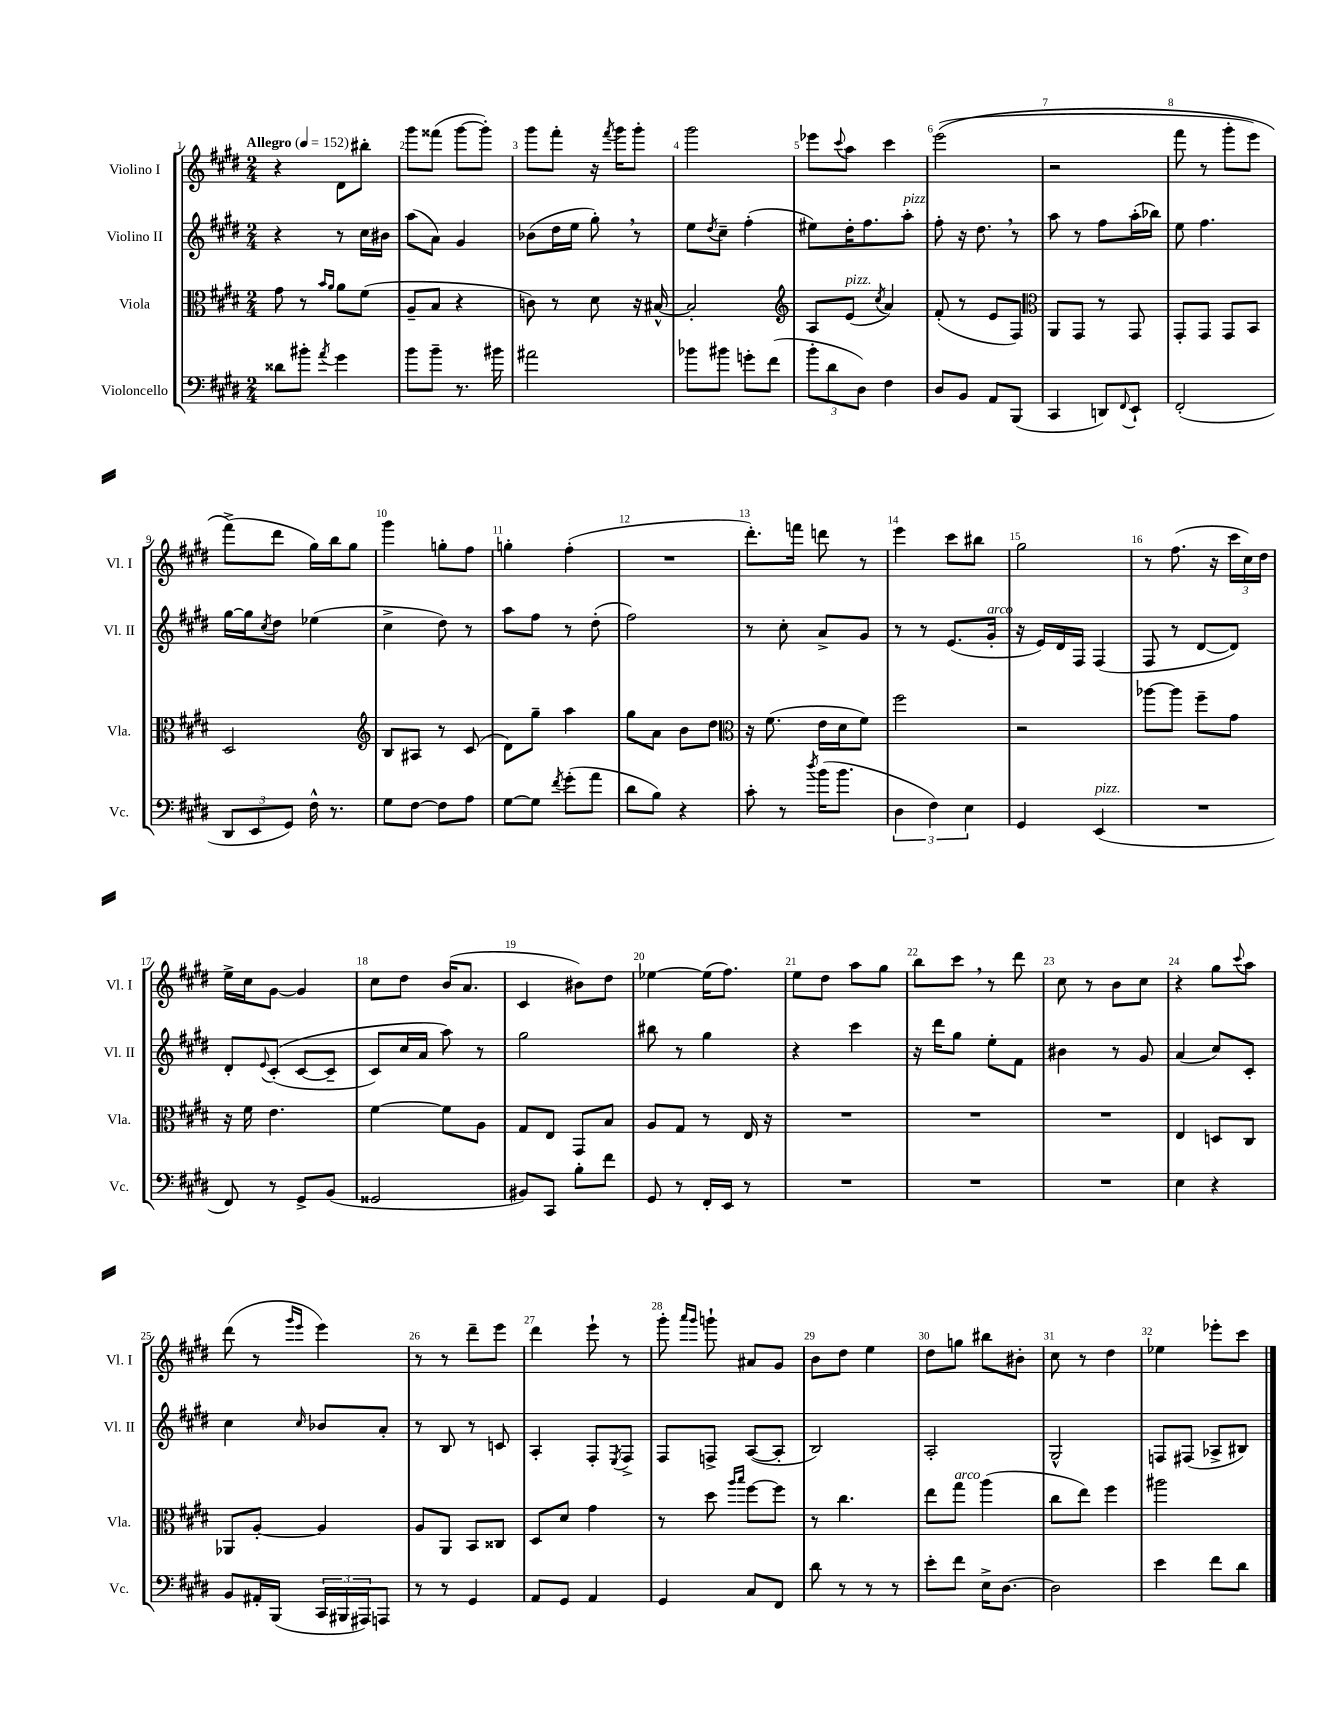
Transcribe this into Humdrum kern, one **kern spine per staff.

**kern	**kern	**kern	**kern
*staff4	*staff3	*staff2	*staff1
*clefF4	*clefC3	*clefG2	*clefG2
*k[f#c#g#d#]	*k[f#c#g#d#]	*k[f#c#g#d#]	*k[f#c#g#d#]
*M2/4	*M2/4	*M2/4	*M2/4
*MM152	*MM152	*MM152	*MM152
8d##	8g#	4r	4r
8b#'	8r	.	.
.	16qqb	.	.
8qa	16qqa	.	.
4g#	8a	8r	8d#
.	(8f#	16cc#	8bb#'
.	.	16b#	.
=	=	=	=
8b	8A~	(8aa	8ggg#
8b~	8B	8a)	(8fff##
8.r	4r	4g#	[8ggg#
.	.	.	8ggg#'])
16b#	.	.	.
=	=	=	=
2a#	8c)	(8b-	8ggg#
.	8r	16dd#	8fff#'
.	.	16ee	.
.	8d#	8gg#')	16r
.	.	.	8qfff#
.	.	.	16ggg#
.	16r	8r	8ggg#'
.	[16B#^^	.	.
=	=	=	=
8b-	2B#']	8ee	2ggg#
.	.	8qdd#	.
8b#	.	8cc#~	.
8g'	.	(4ff#'	.
(8f#	.	.	.
=	=	=	=
*	*clefG2	*	*
12b'	8A	8ee#)	8eee-
12d#	.	.	.
.	.	.	8qqccc#
.	(8e	16dd#'	8aa
12D#)	.	.	.
.	.	8.ff#	.
.	8qcc#	.	.
4F#	4a)	.	4ccc#
.	.	8aa'	.
=	=	=	=
8D#	(8f#'	8ff#'	&((2eee
8BB	8r	16r	.
.	.	8.dd#	.
8AA	8e	.	.
(8BBB	8F#)	8r	.
=	=	=	=
*	*clefC3	*	*
4CC#	8AA	8aa	2r
.	8GG#	8r	.
8DD)	8r	8ff#	.
8qqFF#	.	.	.
8EE`	8GG#	(16aa'	.
.	.	16bb-)	.
=	=	=	=
(2FF#'	8GG#'	8ee	8fff#
.	8GG#	4.ff#	8r
.	8GG#	.	8ggg#'
.	8BB	.	8eee)
=	=	=	=
12DD#	2D#	[16gg#	(8fff#^&)
.	.	16gg#]	.
12EE	.	.	.
.	.	8qcc#	.
.	.	8dd#	8ddd#
12GG#)	.	.	.
16F#^^	.	(4ee-	16gg#)
8.r	.	.	16bb
.	.	.	8gg#
=	=	=	=
*	*clefG2	*	*
8G#	8B	4cc#^	4ggg#
[8F#	8A#	.	.
8F#]	8r	8dd#)	8gg'
8A	(8c#	8r	8ff#
=	=	=	=
[8G#	8d#)	8aa	4gg'
8G#]	8gg#~	8ff#	.
8qf#	.	.	.
(8g#'	4aa	8r	(4ff#'
8a	.	(8dd#'	.
=	=	=	=
8d#	8gg#	2ff#)	2r
8B)	8a	.	.
4r	8b	.	.
.	8dd#	.	.
=	=	=	=
*	*clefC3	*	*
8c#'	16r	8r	8.ddd#')
.	(8.f#	.	.
8r	.	8cc#'	.
.	.	.	16fff
8qdd#	.	.	.
(16b	16e	8a^	8ddd
8.b	16d#	.	.
.	8f#)	8g#	8r
=	=	=	=
6D#	2ff#	8r	4eee
.	.	8r	.
6F#)	.	.	.
.	.	(8.e	8ccc#
6E	.	.	.
.	.	.	8bb#
.	.	16g#'	.
=	=	=	=
4GG#	2r	16r	2gg#
.	.	16e)	.
.	.	16d#	.
.	.	16F#	.
(4EE	.	(4F#	.
=	=	=	=
2r	[8aa-	8F#	8r
.	8aa-]	8r	(8.ff#
.	8ff#~	[8d#	.
.	.	.	16r
.	8g#	8d#])	24ccc#
.	.	.	24cc#)
.	.	.	24dd#
=	=	=	=
8FF#)	16r	8d#'	16ee^
.	16f#	.	16cc#
.	.	8qqe	.
8r	4.e	&((8c#'	[8g#
8GG#^	.	[8c#	4g#]
(8BB	.	8c#~]	.
=	=	=	=
2GG##	[4f#	8c#)	8cc#
.	.	16cc#	8dd#
.	.	16a	.
.	8f#]	8aa&)	(16b
.	.	.	8.a
.	8A	8r	.
=	=	=	=
8BB#)	8G#	2gg#	4c#
8CC#	8E	.	.
8B'	8GG#	.	8b#)
8f#	8B	.	8dd#
=	=	=	=
8GG#	8A	8bb#	[4ee-
8r	8G#	8r	.
16FF#'	8r	4gg#	(16ee-]
16EE	.	.	8.ff#)
8r	16E	.	.
.	16r	.	.
=	=	=	=
2r	2r	4r	8ee
.	.	.	8dd#
.	.	4ccc#	8aa
.	.	.	8gg#
=	=	=	=
2r	2r	16r	8bb
.	.	16ddd#	.
.	.	8gg#	8ccc#
.	.	8ee'	8r
.	.	8f#	8ddd#
=	=	=	=
2r	2r	4b#	8cc#
.	.	.	8r
.	.	8r	8b
.	.	8g#	8cc#
=	=	=	=
4E	4E	(4a	4r
4r	8D	8cc#)	8gg#
.	.	.	8qqccc#
.	8C#	8c#'	8aa
=	=	=	=
8BB	8AA-	4cc#	(8ddd#
16AA#'	[8A'	.	8r
(16BBB	.	.	.
.	.	.	16qqggg#
.	.	16qqcc#	16qqeee
24CC#	4A]	8b-	4eee)
24BBB#	.	.	.
24AAA#)	.	.	.
8AAA	.	8a'	.
=	=	=	=
8r	8A	8r	8r
8r	8AA	8B	8r
4GG#	8BB	8r	8ddd#~
.	8C##	8c	8eee
=	=	=	=
8AA	8D#	4A'	4ddd#
8GG#	8d#	.	.
4AA	4g#	8F#'	8eee`
.	.	8qE	.
.	.	8F#^	8r
=	=	=	=
4GG#	8r	8F#	8ggg#'
.	.	.	16qqaaa
.	.	.	16qqggg#
.	8dd#	8F^	8ggg`
.	16qqaa	.	.
.	16qqbb	.	.
8C#	[8ff#	([8A	8a#
8FF#	8ff#]	8A']	8g#
=	=	=	=
8d#	8r	2B)	8b
8r	4.cc#	.	8dd#
8r	.	.	4ee
8r	.	.	.
=	=	=	=
8e'	8ee	2A'	8dd#
8f#	8gg#	.	8gg
16E^	(4aa	.	8bb#
[8.D#	.	.	.
.	.	.	8b#'
=	=	=	=
2D#]	8cc#	2G#^^	8cc#
.	8ee)	.	8r
.	4ff#	.	4dd#
=	=	=	=
4e	2aa#	8F	4ee-
.	.	(8F#	.
8f#	.	8A-^	8eee-'
8d#	.	8B#)	8ccc#
==	==	==	==
*-	*-	*-	*-
